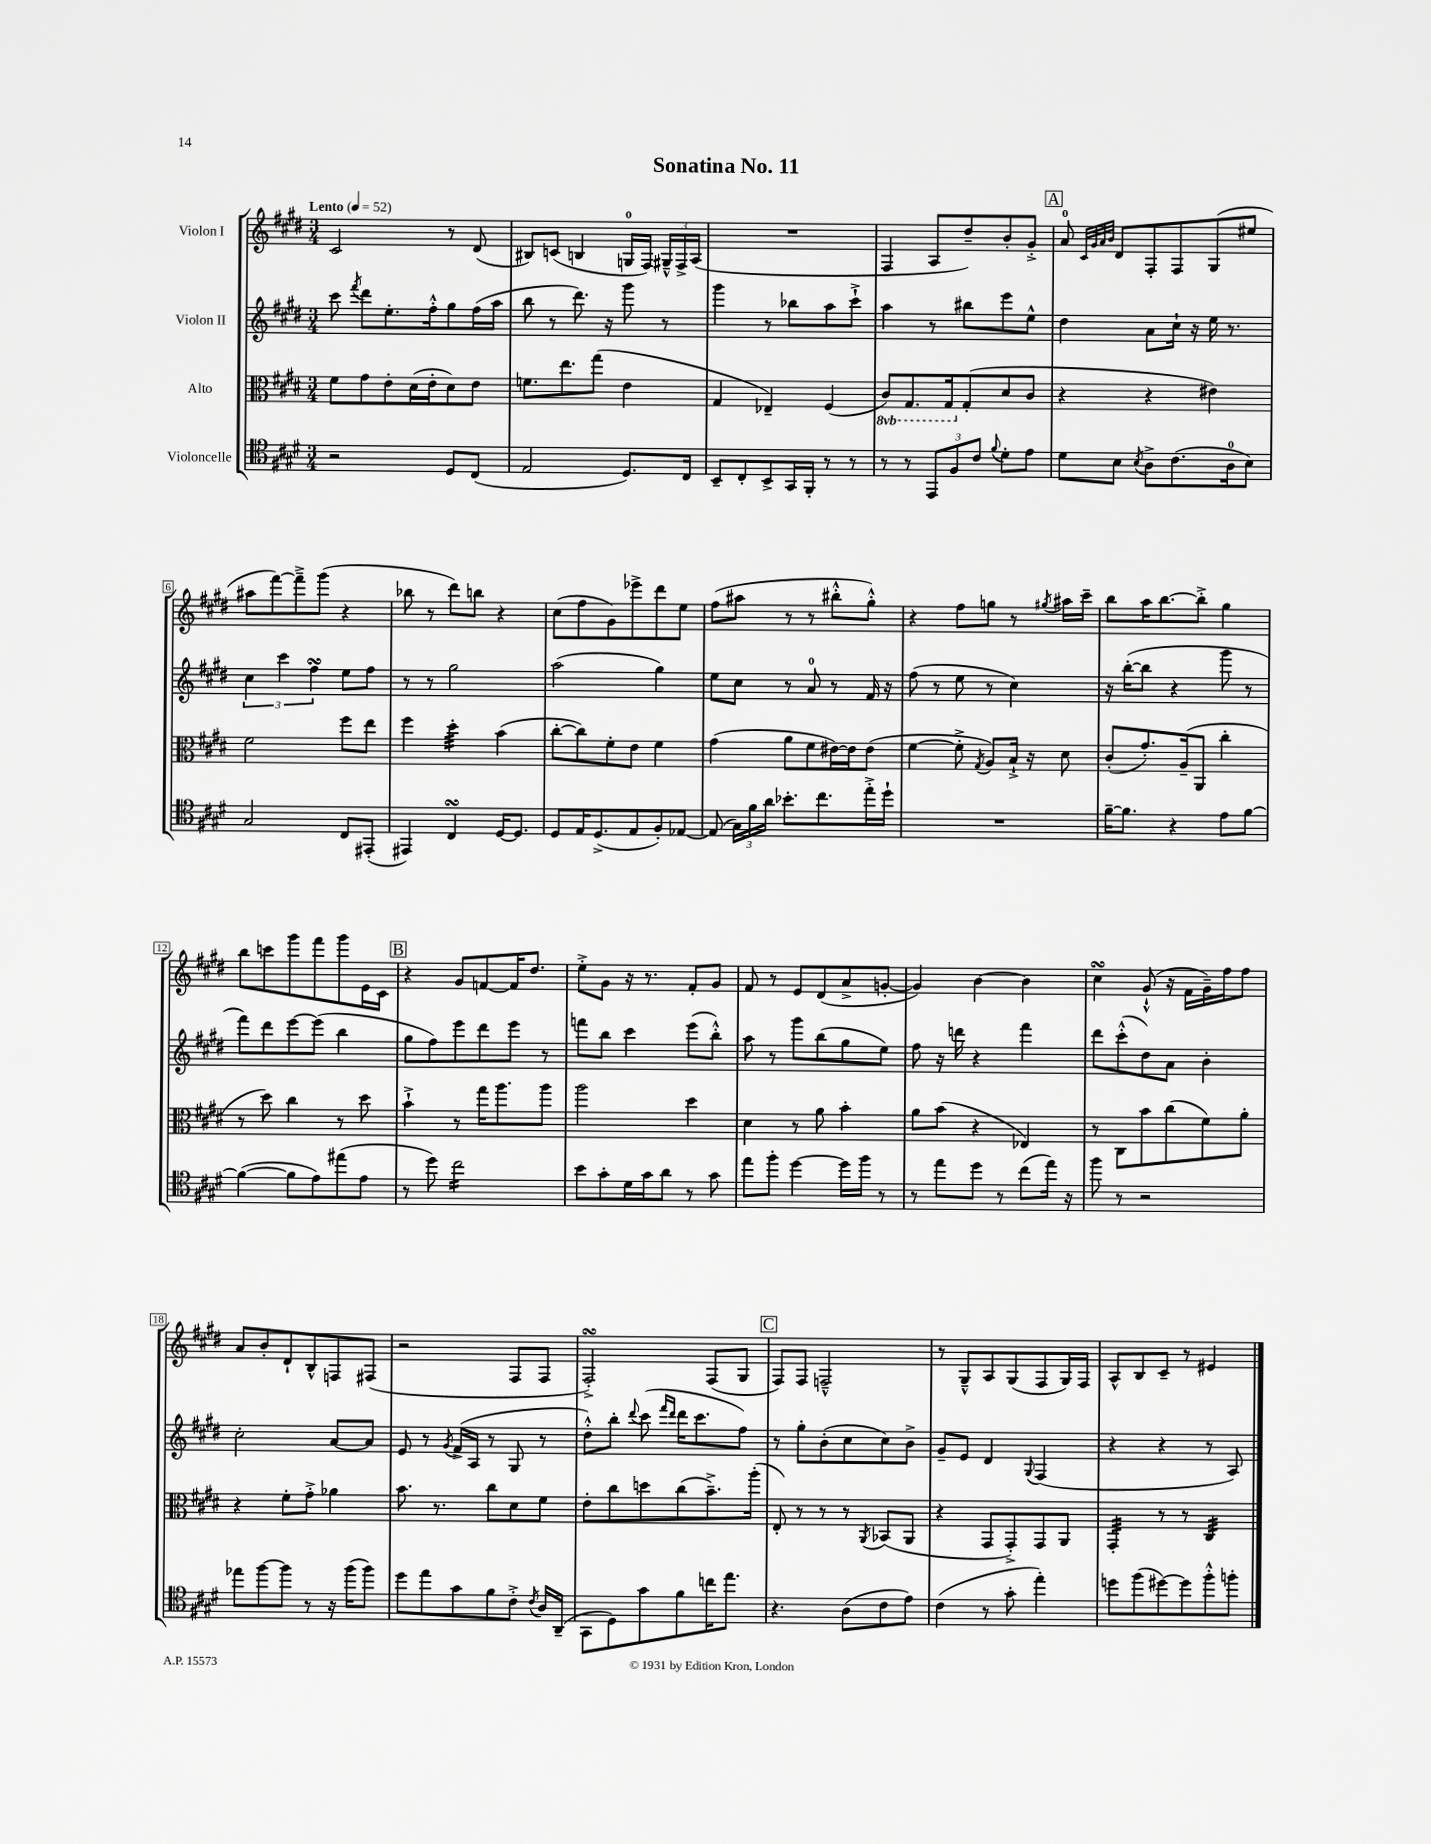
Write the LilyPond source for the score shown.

\header { title = "Sonatina No. 11" }
<<
\new StaffGroup <<
\new Staff = "s0" \with { instrumentName = "Violon I" } {
    \clef treble \key e \major \numericTimeSignature \time 3/4 \tempo "Lento" 4 = 52
    \autoBeamOff cis'2 r8 dis'8( |
    bis8[) c'8]( b4 g16[-0 fis16]) \tuplet 3/2 { gis16[---^ fis16-> a16]( } |
    R2. |
    fis4 a8[ dis''8--) b'8-. gis'8]-.-> |
    \mark \markup { \box "A" } a'8-0 \grace { cis'32[ gis'32 a'32 b'32] } dis'8[ fis8-. fis8 gis8( eis''8] |
    ais''8[ fis'''8~) fis'''8---> gis'''8]( r4 |
    bes''8 r8 dis'''8[) b''8] r4 |
    cis''8[( fis''8 gis'8) ees'''8-> dis'''8 e''8] |
    fis''8[( ais''8] r8 r8 bis''8[-.-^ gis''8]-.-^) |
    r4 fis''8[ g''8] r8 \acciaccatura { gis''8 } ais''16[ cis'''16]-- |
    b''8[ a''16 b''8.~ b''8]-.-> gis''4 |
    b''8[ c'''8 gis'''8 fis'''8 gis'''8 e'16 cis'16] |
    \mark \markup { \box "B" } r4 gis'8[ f'8~ f'16 dis''8.] |
    e''8[-.-> gis'8] r16 r8. fis'8[-. gis'8] |
    fis'8 r8 e'8[ dis'8( a'8-> g'8]~-. |
    g'4) b'4~ b'4 |
    cis''4\turn gis'8-!-^( r16 fis'16[ gis'16--) fis''16 fis''8] |
    a'8[ b'8-. dis'8-! b8-^ f8 fis8]( |
    r2 fis8[ fis8] |
    fis2-.->\turn) fis8[( gis8] |
    \mark \markup { \box "C" } fis8[) fis8] f2---^ |
    r8 gis8[---^ a8 gis8( fis8 gis16) fis16] |
    a8[-^ b8 cis'8]-- r8 eis'4 \bar "|." |
}
\new Staff = "s1" \with { instrumentName = "Violon II" } {
    \clef treble \key e \major \numericTimeSignature \time 3/4
    \autoBeamOff cis'''8 \acciaccatura { fis'''8 } dis'''8[ e''8.-. fis''16-.-^ gis''8 fis''16( a''16] |
    b''8 r8 dis'''8.) r16 gis'''8 r8 |
    gis'''4 r8 bes''8[ a''8 cis'''8]-!-> |
    a''4 r8 bis''8[ e'''8 e''8]-^ |
    \mark \markup { \box "A" } dis''4 a'8[ cis''16]-! r16 e''16 r8. |
    \tuplet 3/2 { cis''4 cis'''4 fis''4\turn } e''8[ fis''8] |
    r8 r8 gis''2 |
    a''2( gis''4) |
    e''8[ cis''8] r8 a'8-0 r8 fis'16 r16 |
    fis''8( r8 e''8 r8 cis''4) |
    r16 b''16[~-.( b''8] r4 gis'''8 r8 |
    fis'''8[) dis'''8 e'''8~ e'''8]( b''4 |
    \mark \markup { \box "B" } gis''8[ fis''8) e'''8 dis'''8 e'''8] r8 |
    f'''8[ b''8] cis'''4 e'''8[( b''8]-.-^) |
    a''8 r8 gis'''8[ b''8( gis''8 e''8]) |
    fis''8 r16 d'''16 r4 fis'''4 |
    dis'''8[ cis'''8-.-^( dis''8) a'8] b'4-. |
    cis''2-. a'8[~ a'8] |
    e'8 r8 \acciaccatura { gis'8 } fis'16[->( a16] r8 gis8 r8 |
    dis''8[-.-^) b''8]-. \appoggiatura { dis'''8 } cis'''8( \grace { fis'''16[ dis'''16] } dis'''16[ cis'''8. fis''8]) |
    \mark \markup { \box "C" } r8 gis''8[-. b'8-.( cis''8 cis''8) b'8]-> |
    gis'8[-- e'8] dis'4 \appoggiatura { gis8 } fis4( |
    r4 r4 r8 a8) \bar "|." |
}
\new Staff = "s2" \with { instrumentName = "Alto" } {
    \clef alto \key e \major \numericTimeSignature \time 3/4 \set Staff.ottavationMarkups = #ottavation-simple-ordinals
    \autoBeamOff fis'8[ gis'8 e'8-. dis'16( e'16-. dis'8) e'8] |
    f'8.[ e''8. gis''8]( e'4 |
    gis4 ees4--) fis4( |
    \ottava #-1 cis8[) gis,8. gis,16 \ottava #0 gis8-.( dis'8 cis'8] |
    \mark \markup { \box "A" } r4 r4 eis'4) |
    fis'2 fis''8[ e''8] |
    fis''4 dis''4:32-. b'4( |
    cis''8[~-. cis''8) fis'8-. e'8] fis'4 |
    gis'4( a'8[ fis'8 eis'16~) eis'16 eis'8]( |
    fis'4~ fis'8-.-> \acciaccatura { gis8 } a8[) b16]-!-> r16 dis'8 |
    cis'8[-.( gis'8.-.) a16--( a,8] cis''4-. |
    r8 dis''8) cis''4 r8 dis''8 |
    \mark \markup { \box "B" } b'4-!-> r8 gis''16[ a''8. a''8] |
    a''2 dis''4 |
    dis'4 r8 a'8 b'4-. |
    a'8[ b'8]( r4 ees4) |
    r8 cis8[ b'8 cis''8( fis'8) a'8]-. |
    r4 fis'8[-. gis'8]-.-> aes'4 |
    b'8. r8. cis''8[ dis'8 fis'8] |
    e'8[-. cis''8 d''8 cis''8( b'8.--->) a''16]-.( |
    \mark \markup { \box "C" } e8-.) r8 r8 r8 \acciaccatura { a,8 } bes,8[( a,8] |
    r4 gis,8[ gis,8-.->) gis,8 a,8] |
    gis,4:32-. r8 r8 cis4:32 \bar "|." |
}
\new Staff = "s3" \with { instrumentName = "Violoncelle" } {
    \clef tenor \key e \major \numericTimeSignature \time 3/4
    \autoBeamOff r2 dis8[ cis8]( |
    e2 dis8.[) cis16] |
    b,8[-- cis8-. b,8-> gis,16 fis,16]-. r8 r8 |
    r8 r8 \tuplet 3/2 { e,8[ fis8 cis'8] } \appoggiatura { fis'8 } dis'8[-. e'8] |
    \mark \markup { \box "A" } dis'8[ b8] \acciaccatura { b8 } a8[-> cis'8.( a16-0 b8]) |
    gis2 cis8[ eis,8]-.( |
    eis,4) cis4\turn dis16[~ dis8.] |
    dis8[ e16 dis8.->( e8 fis8-.) ees8]~ |
    ees8( \tuplet 3/2 { gis16[) fis'16 a'16] } bes'8.[-. cis''8. e''16-.-> dis''16]-! |
    R2. |
    fis'16[~-- fis'8.] r4 e'8[ fis'8]~ |
    fis'4~( fis'8[ e'8) eis''8( e'8] |
    \mark \markup { \box "B" } r8 dis''8) cis''2:16 |
    b'8[ gis'8-. dis'16 gis'16 a'8] r8 gis'8 |
    e''8[ fis''8]-. dis''4~ dis''16[ fis''16] r8 |
    r8 e''8[ dis''8] r8 cis''8[( e''16]) r16 |
    fis''8 r8 r2 |
    ees''8[ fis''8~ fis''8] r8 r16 fis''16[( fis''8]) |
    dis''8[ e''8 gis'8 fis'8 cis'8]-.-> \acciaccatura { cis'8 } a16[ a,16]--( |
    gis,8[ dis8) gis'8 fis'8 c''16 e''8.] |
    \mark \markup { \box "C" } r4. a8[( cis'8 e'8]) |
    cis'4( r8 gis'8-. e''4-.) |
    d''8[ fis''8( dis''8~) dis''8 fis''8-.-^ f''8]-. \bar "|." |
}
>>
>>
\layout { \context { \Score \override BarNumber.stencil = #(make-stencil-boxer 0.1 0.3 ly:text-interface::print) } }
